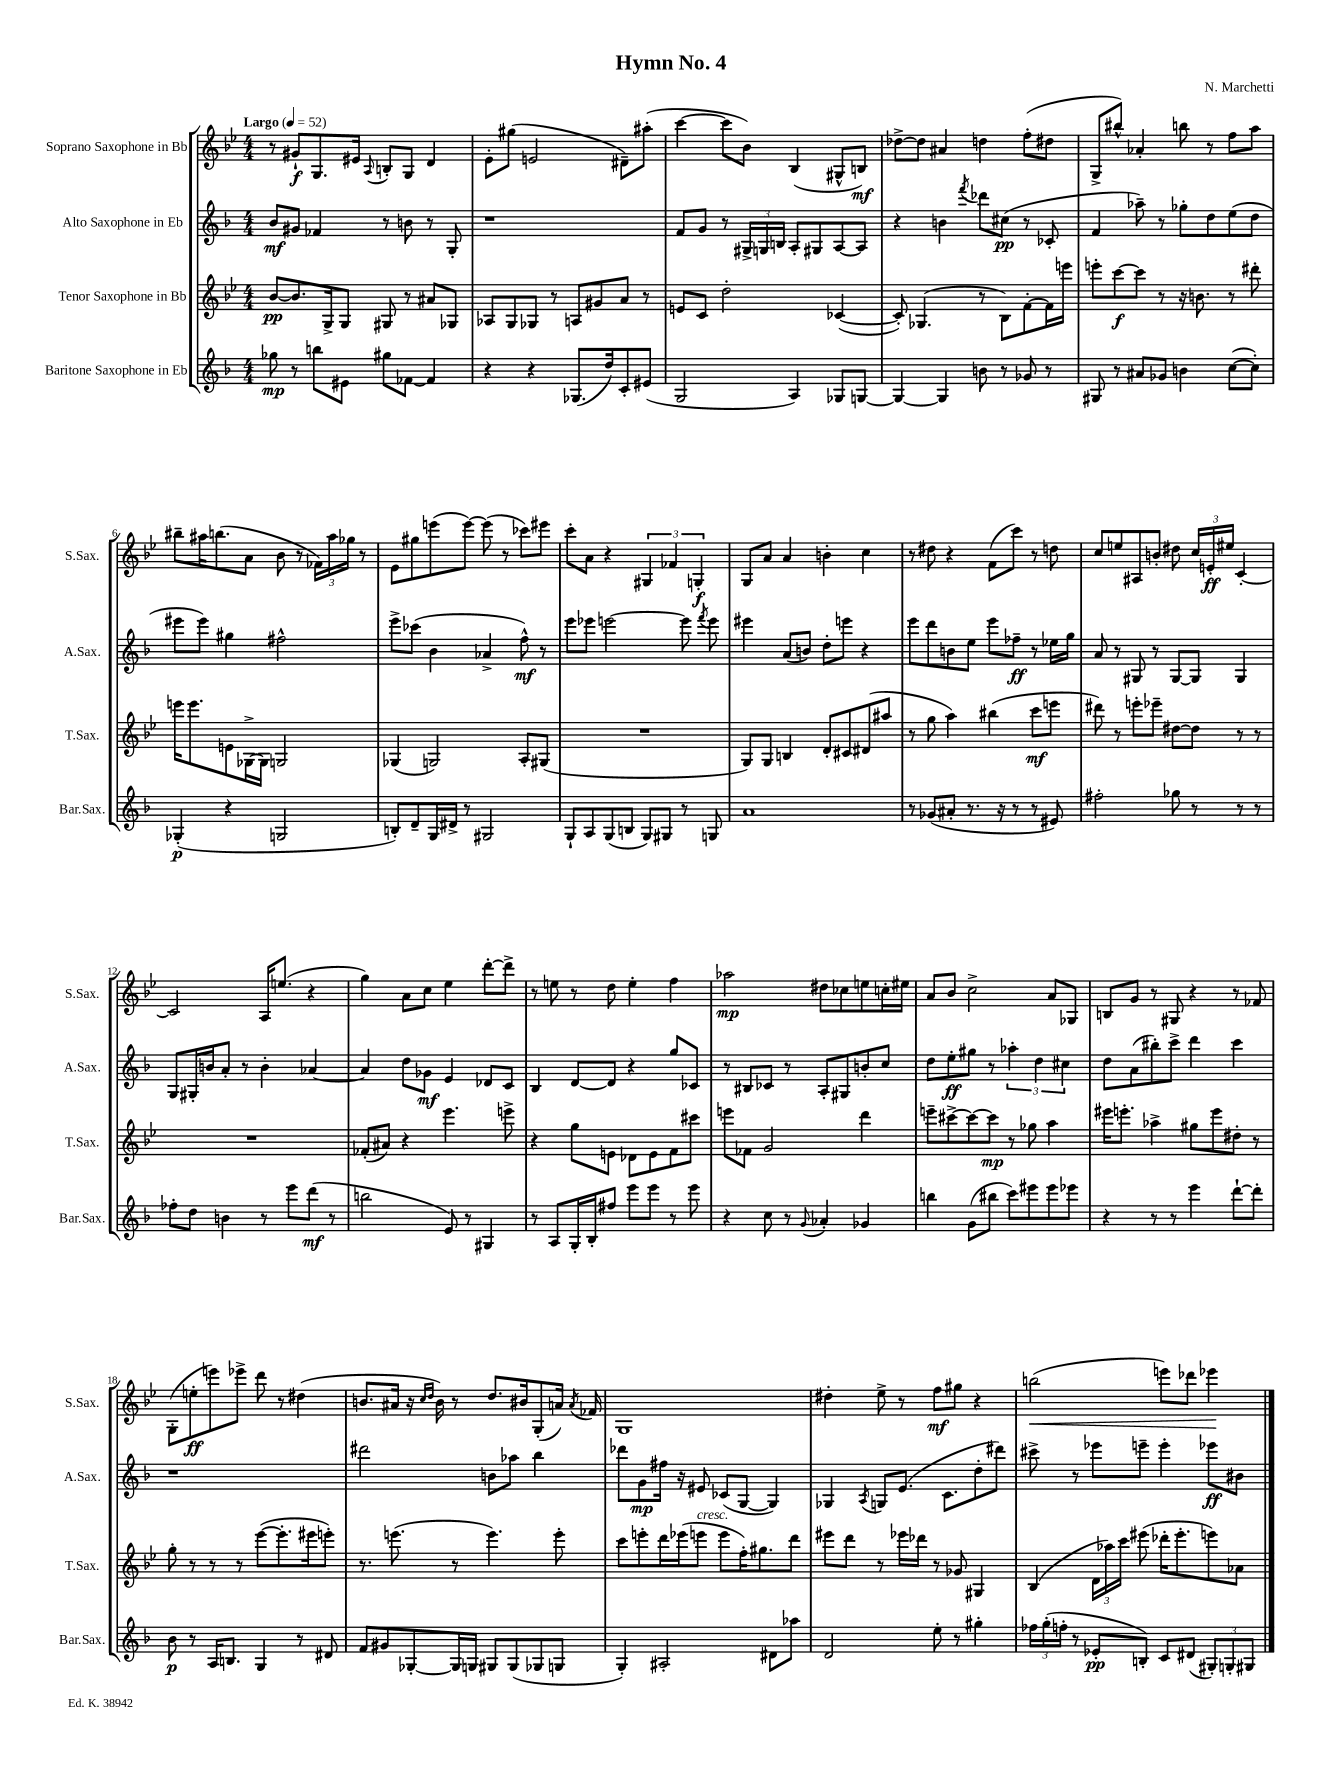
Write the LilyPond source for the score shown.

\header { title = "Hymn No. 4" composer = "N. Marchetti" }
<<
\new StaffGroup <<
\new Staff = "s0" \with { instrumentName = "Soprano Saxophone in Bb" shortInstrumentName = "S.Sax." } {
    \clef treble \key bes \major \numericTimeSignature \time 4/4 \tempo "Largo" 4 = 52
    \autoBeamOff r8 gis'8[-!\f g8. eis'16] \appoggiatura { a8 } b8[-. g8] d'4 |
    ees'8[-. gis''8]( e'2 dis'8[--) ais''8]-.( |
    c'''4~ c'''8[ bes'8]) bes4( gis8[-^ b8]\mf) |
    des''8[~-> des''8] ais'4 d''4 f''8[-.( dis''8] |
    g8[-> bis''8]-^) aes'4-. b''8 r8 f''8[ a''8] |
    bis''8[-- ais''16 b''8.( a'8] bes'8 r8 \tuplet 3/2 { fes'16[) ais''16 ges''16] } r8 |
    ees'8[ gis''8 e'''8( e'''8]~) e'''8( r8 ces'''8[) eis'''8] |
    c'''8[-. a'8] r4 \tuplet 3/2 { gis4 fes'4 g4-.\f } |
    g8[ a'8] a'4 b'4-. c''4 |
    r8 dis''8 r4 f'8[( c'''8]) r8 d''8 |
    c''8[ e''8 ais8 b'8]-. dis''8 \tuplet 3/2 { c''16[ e'16-.\ff eis''16] } c'4~-. |
    c'2 a16[ e''8.]( r4 |
    g''4) a'8[ c''8] ees''4 d'''8[~-. d'''8]-> |
    r8 e''8 r8 d''8 e''4-. f''4 |
    aes''2\mp dis''8[ ces''8 e''8 c''16-. eis''16] |
    a'8[ bes'8] c''2-> a'8[ ges8] |
    b8[ g'8] r8 gis8 r4 r8 fes'8 |
    g8[-.( e''8-.\ff e'''8) ees'''8]-> d'''8 r8 dis''4( |
    b'8.[ ais'16] r16 \grace { c''16[ d''16] } b'16) r8 d''8.[ bis'16 g8-.( a'16]) \acciaccatura { a'8 } fes'16 |
    g1 |
    dis''4-. ees''8-> r8 f''8[\mf gis''8] r4 |
    b''2\<( e'''8[) des'''8] ees'''4\! \bar "|." |
}
\new Staff = "s1" \with { instrumentName = "Alto Saxophone in Eb" shortInstrumentName = "A.Sax." } {
    \clef treble \key f \major \numericTimeSignature \time 4/4
    \autoBeamOff bes'8[\mf gis'8] fes'4 r8 b'8 r8 g8-. |
    r1 |
    f'8[ g'8] r8 \tuplet 3/2 { gis16[-> g16 b16] } a8[-. gis8 a8~ a8] |
    r4 b'4 \acciaccatura { f'''8 } des'''8[ cis''8]\pp( r8 ces'8-. |
    f'4 aes''8--) r8 ges''8[-. d''8 e''8( d''8] |
    eis'''8[ eis'''8]) gis''4 fis''2-^ |
    e'''8[-> ces'''8]( bes'4 aes'4-> f''8-^\mf) r8 |
    e'''8[ ees'''8] e'''2~ e'''8 \acciaccatura { f'''8 } e'''8 |
    eis'''4 a'8[( b'8]) d''8[-. e'''8] r4 |
    e'''8[ d'''8 b'8 e''8] e'''8[ fes''8]--\ff r8 ees''16[ g''16] |
    a'8 r8 gis8 r8 gis8[~ gis8] gis4 |
    g8[ gis16-. b'16 a'8]-. r8 b'4-. aes'4~ |
    aes'4 d''8[ ges'8]\mf e'4 des'8[ c'8] |
    bes4 d'8[~ d'8] r4 g''8[ ces'8] |
    r8 bis8[ ces'8] r8 a8[-. gis8 b'8-. c''8] |
    d''8[ e''8-.\ff gis''8] r8 \tuplet 3/2 { aes''4-. d''4 cis''4 } |
    d''8[ a'8( bis''8-.) c'''8]-> d'''4 c'''4 |
    r1 |
    dis'''2 b'8[ aes''8] bes''4 |
    des'''8[ g'8\mp fis''16] r16 eis'8 ces'8[( g8]~ g4) |
    ges4 \acciaccatura { a8 } g8[ e'8.]( c'8.[ d''8-. dis'''8]) |
    cis'''8-> r8 ees'''8[ e'''8]-- e'''4-. ees'''8[\ff bis'8] \bar "|." |
}
\new Staff = "s2" \with { instrumentName = "Tenor Saxophone in Bb" shortInstrumentName = "T.Sax." } {
    \clef treble \key bes \major \numericTimeSignature \time 4/4
    \autoBeamOff bes'8[~\pp bes'8. g16-> g8] gis8 r8 ais'8[ ges8] |
    aes8[ g8 ges8] r8 a8[ gis'8 a'8] r8 |
    e'8[ c'8] d''2-. ces'4~( |
    ces'8-.) ges4.( r8 bes8[) f'8~-. f'16 e'''16] |
    e'''8[-. c'''8~\f c'''8] r8 r16 b'8. r8 dis'''8-. |
    e'''16[ e'''8. e'8 ges16~-> ges16] g2 |
    ges4( g2) a8[-. gis8]( |
    R1 |
    g8[) g8] b4 d'8[-. cis'8 dis'8( ais''8] |
    r8 g''8 a''4) bis''4( c'''8[\mf e'''8] |
    dis'''8) r8 e'''8[-. ees'''8]-- dis''8[~ dis''8] r8 r8 |
    R1 |
    fes'8[-.( ais'8]) r4 ees'''4. e'''8-> |
    r4 g''8[ e'8] des'8[ e'8 f'8 cis'''8] |
    e'''8[ fes'8] g'2 d'''4 |
    e'''8[-- cis'''8~-> cis'''8~ cis'''8]\mp r8 ges''8 a''4 |
    eis'''16[ e'''8.]-. aes''4-> gis''8[ e'''8 dis''8]-. r8 |
    g''8-. r8 r8 r8 ees'''8[~( ees'''8.-. eis'''16 e'''8]-.) |
    r8. e'''8.( r8 e'''4.) e'''8-. |
    c'''8[ e'''8-. d'''16 ees'''16( e'''8]^\markup { \italic "cresc." } e'''8[ f''16-.) gis''8. d'''8] |
    eis'''8[ d'''8] r8 ees'''16[ des'''16] r8 ges'8 gis4 |
    bes4( \tuplet 3/2 { d'16[ aes''16) c'''16] } eis'''8( des'''16[-. eis'''8.-. e'''8) aes'8] \bar "|." |
}
\new Staff = "s3" \with { instrumentName = "Baritone Saxophone in Eb" shortInstrumentName = "Bar.Sax." } {
    \clef treble \key f \major \numericTimeSignature \time 4/4
    \autoBeamOff ges''8\mp r8 b''8[ eis'8] gis''8[ fes'8]~ fes'4 |
    r4 r4 ges8.[( d''16) c'8-. eis'8]( |
    g2 a4) ges8[ g8]~ |
    g4~ g4 b'8 r8 ges'8 r8 |
    gis8 r8 ais'8[ ges'8] b'4 c''8[~( c''8]-.) |
    ges4-.\p( r4 g2 |
    b8[-.) d'8-- g16 dis'16]-> r8 gis2 |
    g8[-! a8 g8( b8] g8[) gis8] r8 g8 |
    a'1 |
    r8 ges'8[( ais'8]-. r8. r16 r8 r8 eis'8) |
    fis''2-. ges''8 r8 r8 r8 |
    fes''8[-. d''8] b'4 r8 e'''8[ d'''8]\mf( r8 |
    b''2 e'8) r8 gis4 |
    r8 a8[ g16-. bes16-. fis''8] e'''8[ e'''8] r8 e'''8 |
    r4 c''8 r8 \appoggiatura { g'8 } aes'4-. ges'4 |
    b''4 g'8[( bis''8] c'''8[) eis'''8 eis'''8 ees'''8] |
    r4 r8 r8 e'''4 d'''8[~-! d'''8]-. |
    bes'8\p r8 a16[ b8.] g4 r8 dis'8 |
    f'8[ gis'8 ges8~-. ges16 g16] gis8[ gis8( ges8 g8] |
    g4-.) ais2-. dis'8[ aes''8] |
    d'2 e''8-. r8 gis''4-. |
    \tuplet 3/2 { fes''16[ g''16-.( f''16]-. } r8 ees'8[-.\pp b8]-.) c'8[ dis'8]( \tuplet 3/2 { gis8[-.) g8-. gis8] } \bar "|." |
}
>>
>>
